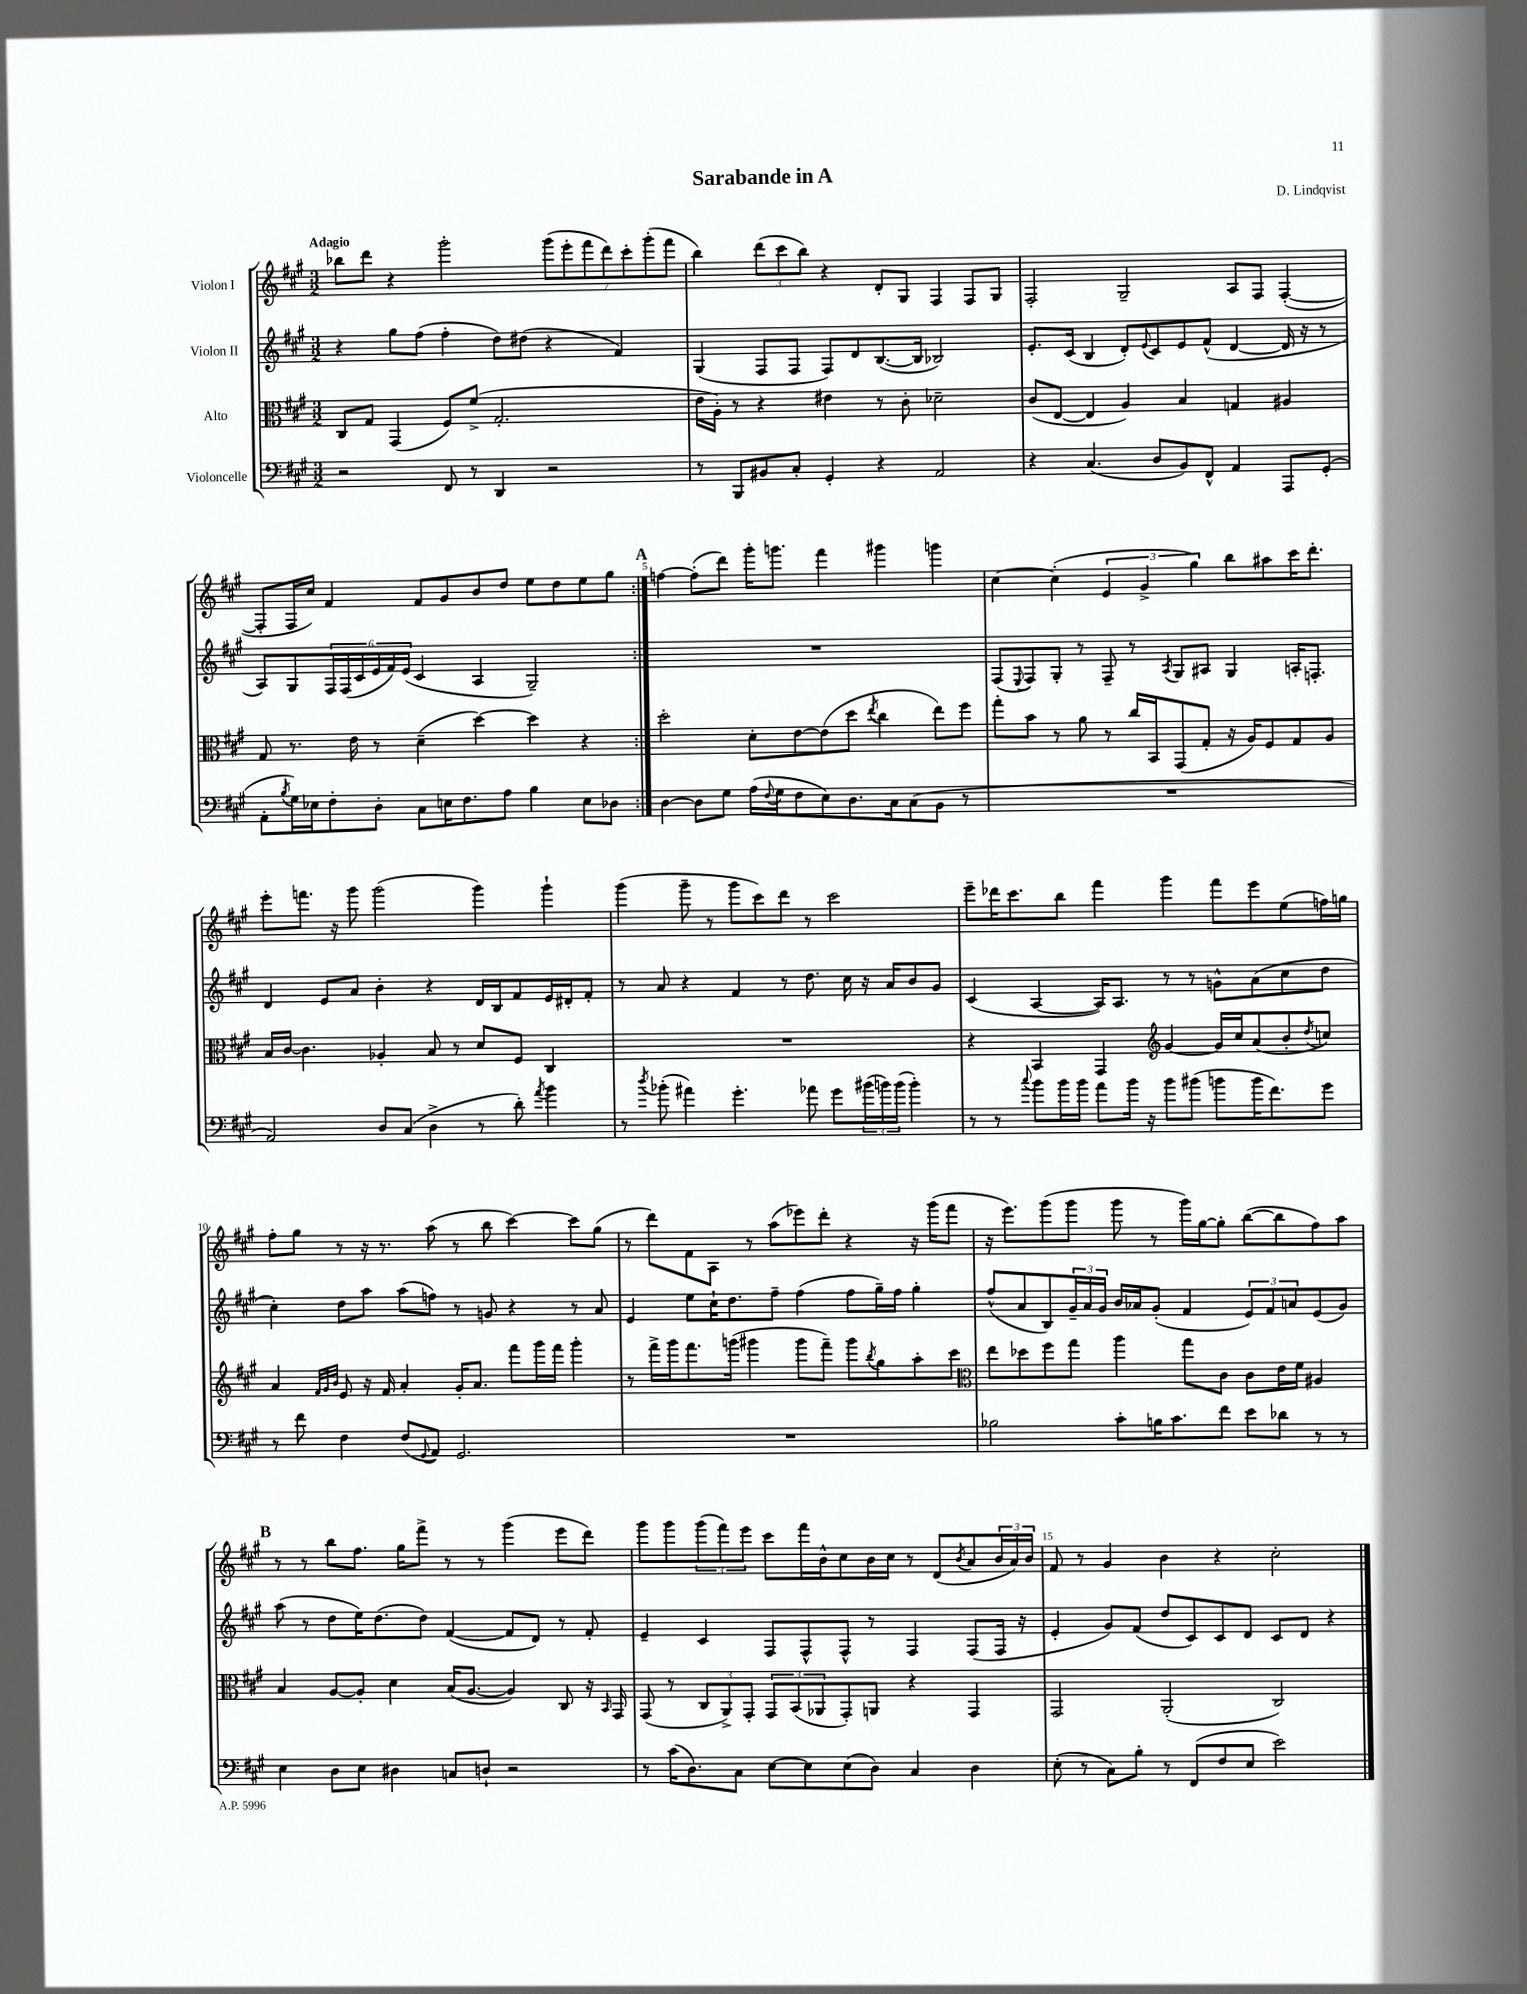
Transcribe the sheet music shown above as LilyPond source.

\header { title = "Sarabande in A" composer = "D. Lindqvist" }
<<
\new StaffGroup <<
\new Staff = "s0" \with { instrumentName = "Violon I" } {
    \clef treble \key a \major \numericTimeSignature \time 3/2 \tempo "Adagio"
    \repeat volta 2 { bes''8 d'''8 r4 gis'''2-. \tuplet 7/4 { gis'''8( e'''8-. fis'''8 d'''8) cis'''8-. gis'''8-.( fis'''8 } |
    b''4) \tuplet 3/2 { d'''8( cis'''8 b''8) } r4 d'8-. gis8 fis4 fis8 gis8 |
    fis2-. gis2-- a8 fis8 fis4~-.( |
    fis8-. fis16 cis''16) fis'4 fis'8 gis'8 b'8 d''8 e''8 d''8 e''8 gis''8 | }
    \mark \markup { \bold "A" } f''4~ f''8-.( d'''8) gis'''16-. g'''8. fis'''4 gis'''4 g'''4 |
    cis''4~ cis''4-.( \tuplet 3/2 { e'4 gis'4-> gis''4) } b''8 ais''8 cis'''16 d'''8.-. |
    e'''8-. f'''8. r16 gis'''8 gis'''2( gis'''4) gis'''4-! |
    gis'''4( gis'''8-- r8 gis'''8 cis'''8) d'''8 r8 cis'''2 |
    e'''8-- des'''16 cis'''8. b''8 fis'''4 gis'''4 fis'''8 e'''8 e''8( f''16) g''16 |
    fis''8-. gis''8 r8 r16 r8. a''8( r8 b''8 cis'''4~) cis'''8 gis''8( |
    r8 d'''8) fis'8 a8 r8 a''8( ees'''8) d'''8-. r4 r16 gis'''16( fis'''8 |
    r16 e'''8.) gis'''8( gis'''8 gis'''8 r8 gis'''16) gis''16~ gis''8-. b''8~( b''8 fis''8) a''8 |
    \mark \markup { \bold "B" } r8 r8 b''8 fis''8. gis''16 fis'''8-> r8 r8 gis'''4( e'''8 d'''8) |
    gis'''8 gis'''8 \tuplet 3/2 { gis'''8( fis'''8) e'''8 } cis'''8 fis'''16 b'16-^ cis''8 b'16 cis''16 r8 d'8( \acciaccatura { b'8 } a'8 \tuplet 3/2 { b'16 a'16) b'16 } |
    fis'8 r8 gis'4 b'4 r4 cis''2-. \bar "|." |
}
\new Staff = "s1" \with { instrumentName = "Violon II" } {
    \clef treble \key a \major \numericTimeSignature \time 3/2
    \repeat volta 2 { r4 gis''8 fis''8( fis''4-. d''8) dis''8( r4 fis'4) |
    gis4( fis8 fis8 fis8) d'8 b8.~( b16 bes2) |
    e'8.-. cis'16( b4 d'8-.) \appoggiatura { e'8 } cis'8 e'8 fis'8-^( d'4~ d'16 r16 r8 |
    a8) gis8 \tuplet 6/4 { fis16 fis16( cis'16 e'16 fis'16) e'16( } cis'4 a4 gis2--) | }
    \mark \markup { \bold "A" } R1. |
    fis8( \appoggiatura { e8 } fis8) gis8-. r8 fis8-- r8 \acciaccatura { a8 } gis8 ais8 gis4 a16-. f8.-. |
    d'4 e'8 a'8 b'4-. r4 d'16 b16 fis'8 e'16 dis'16-. fis'8-. |
    r8 a'8 r4 fis'4 r8 d''8. cis''16 r16 a'16 b'8 gis'8 |
    cis'4( a4~ a16) a8. r8 r8 g'8-^ a'8( cis''8 d''8 |
    cis''4-.) d''8 a''8 a''8( f''8) r8 g'8 r4 r8 a'8 |
    e'4 e''8 cis''16-! d''8. fis''8-- fis''4( fis''8 gis''16--) fis''16 gis''4-. |
    fis''8-^( a'8 b8) \tuplet 3/2 { gis'16-- a'16 gis'16 } b'16 aes'16 gis'8-.( fis'4 \tuplet 3/2 { e'8) fis'8 a'8 } e'8( gis'8) |
    \mark \markup { \bold "B" } a''8( r8 d''8 e''16) d''8.( d''8) fis'4~( fis'8 d'8) r8 fis'8-. |
    e'4-- cis'4 fis8 fis8-^ fis8-^ r8 fis4 fis8( fis16 r16 |
    e'4-. gis'8) fis'8( d''8 cis'8) cis'8 d'8 cis'8 d'8 r4 \bar "|." |
}
\new Staff = "s2" \with { instrumentName = "Alto" } {
    \clef alto \key a \major \numericTimeSignature \time 3/2
    \repeat volta 2 { cis8 gis8 gis,4( fis8) fis'8->( gis2.-. |
    e'16 a16-.) r8 r4 eis'4 r8 cis'8-. des'2-- |
    cis'8( e8~ e4 a4) b4 g4 ais4 |
    gis8 r8. e'16 r8 d'4--( d''4~) d''4 r4 | }
    \mark \markup { \bold "A" } d''2-. d'8-. e'8~ e'8( d''8 \acciaccatura { e''8 } cis''4 e''8) fis''8 |
    gis''8-. b'8 r8 a'8 r8 cis''16 b,16 gis,8( gis8-. r16 a16) fis8 gis8 a8 |
    b16 cis'16~ cis'4. aes4-. b8 r8 d'8 fis8 cis4 |
    R1. |
    r4 b,4 gis,4 \clef treble gis'4~ gis'16 cis''16 a'8( b'8-. \acciaccatura { d''8 } c''8) |
    a'4 \grace { fis'32 gis'32 b'32 } e'8 r16 fis'16 a'4-. gis'16-. a'8. fis'''8 gis'''16 fis'''16 gis'''4-. |
    r8 fis'''16-> gis'''16 fis'''8. g'''16( gis'''4 gis'''8 fis'''8--) gis'''8 \acciaccatura { b''8 } gis''8 a''8-. cis'''8 |
    \clef alto e''8 des''8 fis''8 gis''8 a''4 gis''8 cis'8 cis'8 e'16 fis'16 ais4 |
    \mark \markup { \bold "B" } b4 a8~ a8-. d'4 b16( a8.~ a4) cis8 r16 \grace { b,16 } gis,16 |
    gis,8( r8 \tuplet 3/2 { cis8 a,8->) gis,8-. } \tuplet 3/2 { gis,8 b,8( aes,8 } gis,8-.) a,8 r4 gis,4 |
    gis,2 a,2-.( cis2) \bar "|." |
}
\new Staff = "s3" \with { instrumentName = "Violoncelle" } {
    \clef bass \key a \major \numericTimeSignature \time 3/2
    \repeat volta 2 { r2 fis,8 r8 d,4 r2 |
    r8 b,,8 bis,8 cis8-. gis,4-. r4 a,2 |
    r4 cis4.( d8 b,8) fis,8-^ a,4 a,,8 gis,8-.( |
    a,8-. \acciaccatura { b8 } gis16) ees16 fis8-. d8-. cis8 e16 fis8. a8 b4 e8 des8 | }
    \mark \markup { \bold "A" } d4~ d8 gis8 a16( \appoggiatura { fis8 } gis16 fis8 e8) d8. cis16 cis8( b,8 r8 |
    R1. |
    a,2) d8 cis8( d4-> r8 d'8-.) \acciaccatura { a'8 } b'4 |
    r8 \acciaccatura { d''8 } bes'8-.( ais'4) gis'4.-. aes'8 gis'8 \tuplet 3/2 { bis'16( b'16) b'16( } b'4-.) |
    r8 r8 \appoggiatura { cis''8 } b'8 b'16 b'16 a'8 b'16 r16 b'8 bis'8( b'8 b'16 fis'8.) gis'8 |
    r8 fis'8 fis4 fis8( \appoggiatura { gis,8 } a,8) gis,2. |
    R1. |
    bes2 cis'8-. b16 cis'8. fis'8 e'8 des'8 r8 r8 |
    \mark \markup { \bold "B" } e4 d8 e8 dis4 c8 d8-! r2 |
    r8 cis'16( d8.) cis8 e8~ e8 e8( d8) cis4 d4 |
    e8-.( r8 cis8) b8-. r8 fis,8( fis8 e8 e'2) \bar "|." |
}
>>
>>
\layout { \context { \Score \override BarNumber.break-visibility = ##(#f #t #t) barNumberVisibility = #(every-nth-bar-number-visible 5) } }
